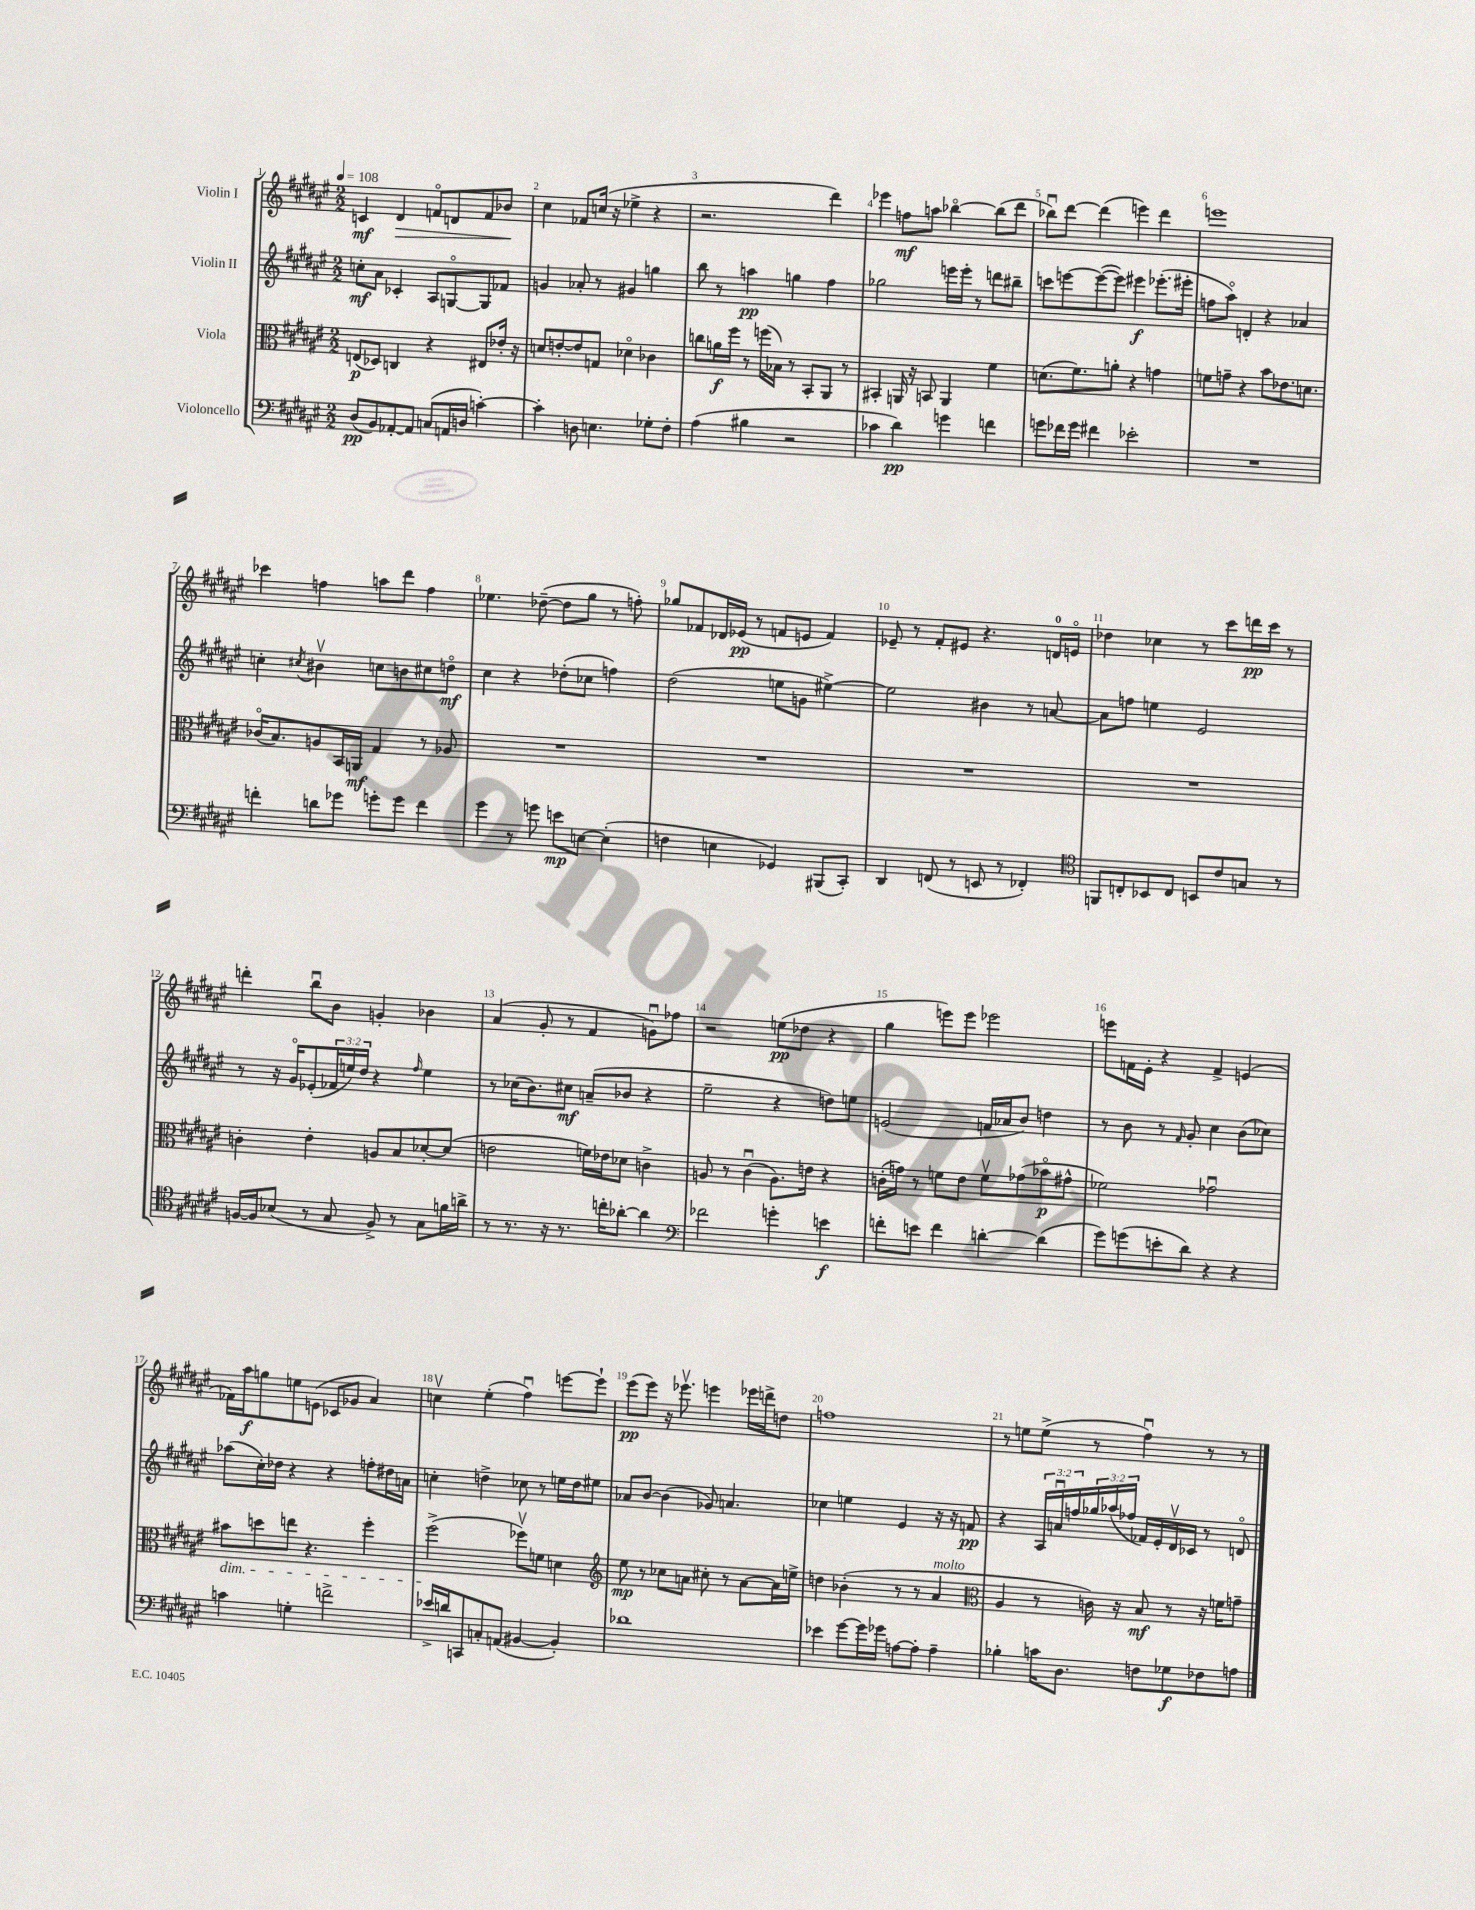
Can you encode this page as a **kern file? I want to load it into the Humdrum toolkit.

**kern	**dynam	**kern	**dynam	**kern	**dynam	**kern	**dynam
*part4	*part4	*part3	*part3	*part2	*part2	*part1	*part1
*staff4	*staff4	*staff3	*staff3	*staff2	*staff2	*staff1	*staff1
*I"Violoncello	*	*I"Viola	*	*I"Violin II	*	*I"Violin I	*
*clefF4	*	*clefC3	*	*clefG2	*	*clefG2	*
*k[f#c#g#d#a#e#]	*	*k[f#c#g#d#a#e#]	*	*k[f#c#g#d#a#e#]	*	*k[f#c#g#d#a#e#]	*
*M2/2	*	*M2/2	*	*M2/2	*	*M2/2	*
*MM108	*	*MM108	*	*MM108	*	*MM108	*
=1	=1	=1	=1	=1	=1	=1	=1
(8D#/L	pp	(8En/L	p	8ccn'\L	mf	4cn/	mf
8BB/)	.	8D-X/J)	.	8a#\J	.	.	.
!	!	!	!	!	!	!	!LO:HP:b
[8AA-X'/	.	4Cn/	.	4c-X'/	.	4d#/	>
8AA-/J]	.	.	.	.	.	.	.
(8Cn/L	.	4r	.	8A#/L	.	8fn/L	.
16AAn/L	.	.	.	[8Gn/	.	8dn/	.
16Dn/JJ	.	.	.	.	.	.	.
[4cn'\)	.	8E#X/L	.	8G/]	.	8f/	.
.	.	16e-X'/Jk	.	8f-X/J	.	8b-X/J	.
.	.	16r	.	.	.	.	.
.	.	.	.	.	.	.	]
=2	=2	=2	=2	=2	=2	=2	=2
4c'\]	.	8dn/L	.	4gn/	.	4cc#\	.
.	.	[8en'/	.	.	.	.	.
8Dn\	.	8e/]	.	8a-X'/	.	8f-X/L	.
4.En\	.	8Gn/J	.	8r	.	(16ccn/Jk	.
.	.	.	.	.	.	16r	.
.	.	4d-X\	.	4g#X/	.	4ee-X^\	.
8G-X'\L	.	4c-X\	.	4ggn\	.	4r	.
8F#'\J	.	.	.	.	.	.	.
=3	=3	=3	=3	=3	=3	=3	=3
(4A#\	.	8ccn\L	.	8bb\	.	2.r	.
.	.	16an\L	f	8r	.	.	.
.	.	16ff#\JJ	.	.	.	.	.
4B#X\	.	8r	.	4aan\	pp	.	.
.	.	(16ffn\LL	.	.	.	.	.
.	.	16B-X\JJ)	.	.	.	.	.
2r	.	8r	.	4ggn\	.	.	.
.	.	8BB'/L	.	.	.	.	.
.	.	8AA#/J	.	4ff#\	.	4ddd#\)	.
.	.	8r	.	.	.	.	.
=4	=4	=4	=4	=4	=4	=4	=4
4c-X\	.	4BB#X'/	.	2gg-X\	.	4eee-X\	.
4d#\)	pp	16AAn/	.	.	.	8ffn\L	mf
.	.	16r	.	.	.	.	.
.	.	8BBn/	.	.	.	8aan\J	.
4gn\	.	4AA/	.	16eeen\LL	.	[4bb-X\	.
.	.	.	.	16eee'\JJ	.	.	.
.	.	.	.	8r	.	.	.
4fn\	.	4f#\	.	8dddn\L	.	(8bb-\L]	.
.	.	.	.	8bb#X~\J	.	8ddd#\J	.
=5	=5	=5	=5	=5	=5	=5	=5
8gn\L	.	(8.dn\L	.	8cccn\L	.	8bb-Xu\L)	.
16f-X\L	.	.	.	[8eeen\	.	[8ddd#\J	.
16g\JJ	.	8.f#\)	.	.	.	.	.
4f#X\	.	.	.	(8eee\_	.	(4ddd#\]	.
.	.	8an'\J	.	8eee\J])	.	.	.
2e-X'\	.	4r	.	4eee#X\	f	4eeen\)	.
.	.	4gn\	.	(8.eee-X'\L	.	4ddd#\	.
.	.	.	.	16eee#X'\Jk	.	.	.
=6	=6	=6	=6	=6	=6	=6	=6
1r	.	8fn\L	.	8ffn\L	.	1eeen	.
.	.	8gn~\J	.	8aa#\J)	.	.	.
.	.	4r	.	4dn'/	.	.	.
.	.	8b\L	.	4r	.	.	.
.	.	8.e-X\	.	.	.	.	.
.	.	.	.	4a-X/	.	.	.
.	.	8.dn\J	.	.	.	.	.
!!LO:LB:g=z
=7	=7	=7	=7	=7	=7	=7	=7
4fn'\	.	(16c-X/KL	.	4ccn'\	.	4ccc-X\	.
.	.	8.B/)	.	.	.	.	.
.	.	.	.	8qcc#X/	.	.	.
8dn\L	.	8An/	.	4b#Xv\	.	4ffn\	.
8g-X\J	.	16BB/L	.	.	.	.	.
.	.	16AAn/JJ	mf	.	.	.	.
8gn'\L	.	4G#/	.	8ccn\L	.	8aan\L	.
8g\J	.	.	.	8bn\	.	8ddd#\J	.
4f\	.	8r	.	8cc#X\	.	4ff\	.
.	.	8A-X/	.	8ddn\J	mf	.	.
=8	=8	=8	=8	=8	=8	=8	=8
4g#\	.	1r	.	4cc#\	.	4.ee-X\	.
8r	.	.	.	4r	.	.	.
8gn\	.	.	.	.	.	([8dd-X~\	.
8en\L	mp	.	.	(8dd-X'\L	.	8dd-\L]	.
[8En\J	.	.	.	8cc-X\J	.	8gg#\J	.
(4E'\]	.	.	.	4ffn\)	.	8r	.
.	.	.	.	.	.	8ffn'\)	.
=9	=9	=9	=9	=9	=9	=9	=9
4Fn\	.	1r	.	(2dd#\	.	8gg-X/L	.
.	.	.	.	.	.	8f-X/	.
4En\	.	.	.	.	.	16d-X/L	.
.	.	.	.	.	.	(16e-X/JJ	pp
.	.	.	.	.	.	8r	.
4GG-X/)	.	.	.	8een\L	.	8fn/L	.
.	.	.	.	8gn\J	.	8en/J	.
(8BBB#X/L	.	.	.	[4ee#X^\)	.	4f/)	.
8CC#'/J)	.	.	.	.	.	.	.
=10	=10	=10	=10	=10	=10	=10	=10
4DD#/	.	1r	.	2ee#\]	.	8e-X~/	.
.	.	.	.	.	.	8r	.
(8FFn/	.	.	.	.	.	8f#'/L	.
8r	.	.	.	.	.	8e#X/J	.
8EEn/	.	.	.	4b#X\	.	4.r	.
8r	.	.	.	.	.	.	.
4FF-X'/)	.	.	.	8r	.	.	.
.	.	.	.	[8an/	.	16dn/LL	.
.	.	.	.	.	.	16en/JJ	.
=11	=11	=11	=11	=11	=11	=11	=11
*clefC4	*	*	*	*	*	*	*
8FFn/L	.	1r	.	8a\L]	.	4dd-X\	.
8Cn'/	.	.	.	8ffn\J	.	.	.
8BB-X/	.	.	.	4een\	.	4cc-X\	.
8C/J	.	.	.	.	.	.	.
8BBn/L	.	.	.	2e#/	.	8r	.
8c#/	.	.	.	.	.	8ccc#\L	.
8Gn/J	.	.	.	.	.	16dddn\L	pp
.	.	.	.	.	.	16ccc#\JJ	.
8r	.	.	.	.	.	8r	.
!!LO:LB:g=z
=12	=12	=12	=12	=12	=12	=12	=12
[16Fn/LL	.	4cn'\	.	8r	.	4dddn'\	.
16F/J]	.	.	.	.	.	.	.
(8B-X/J	.	.	.	16r	.	.	.
.	.	.	.	16g#/KL	.	.	.
8r	.	4e#'\	.	(8e-X'/	.	8bbu\L	.
8G#/	.	.	.	24f-X/L	.	8b\J	.
.	.	.	.	24een/)	.	.	.
.	.	.	.	24dd#/JJ	.	.	.
8F^/)	.	8An/L	.	4r	.	4gn'/	.
8r	.	8B/	.	.	.	.	.
.	.	.	.	16qqff#/	.	.	.
8G#\L	.	[8d-X'/	.	4ee\	.	4b-X\	.
16fn\L	.	(8d-/J]	.	.	.	.	.
16an^\JJ	.	.	.	.	.	.	.
=13	=13	=13	=13	=13	=13	=13	=13
8r	.	2en\	.	8r	.	(4a#/	.
8.r	.	.	.	(16cc-X\KL	.	.	.
.	.	.	.	8.b\)	.	.	.
.	.	.	.	.	.	8g#'/	.
16r	.	.	.	.	.	.	.
8.r	.	.	.	8cc#X\J	mf	8r	.
.	.	16fn\LL)	.	(8an~/L	.	4f#/	.
16ccn'\KL	.	16e-X\J	.	.	.	.	.
[8a-X'\J	.	8d-X\J	.	8b-X/J	.	.	.
4a-\]	.	4cn^\	.	4r	.	8gnu\L)	.
.	.	.	.	.	.	8ff-X\J	.
=14	=14	=14	=14	=14	=14	=14	=14
*clefF4	*	*	*	*	*	*	*
2f-X\	.	8An/	.	2ee#~\	.	2r	.
.	.	8r	.	.	.	.	.
.	.	(4c#u\	.	.	.	.	.
4gn'\	.	8.A\L)	.	4r	.	(8een\L	pp
.	.	.	.	.	.	8dd-X\J	.
.	.	16en\Jk	.	.	.	.	.
4en\	f	4r	.	8ddn\L)	.	4r	.
.	.	.	.	8een\J	.	.	.
=15	=15	=15	=15	=15	=15	=15	=15
8fn'\L	.	(16cn'\LL	.	(2en/	.	4gg#\	.
.	.	16gn\JJ)	.	.	.	.	.
8en\J	.	8r	.	.	.	.	.
4f\	.	8fn\L	.	.	.	8eeen\L)	.
.	.	8e#\J	.	.	.	8eee\J	.
[4dn'\	.	8fv\L	.	16fn/LL	.	2eee-X\	.
.	.	.	.	16a-X/J	.	.	.
.	.	(8g-X\	.	8b/J)	.	.	.
(4d\]	.	8b-X\	p	4ddn\	.	.	.
.	.	8g#X^^\J	.	.	.	.	.
=16	=16	=16	=16	=16	=16	=16	=16
8g#\L)	.	2f-X\)	.	8r	.	8eeen\L	.
(8gn\	.	.	.	8b\	.	16fn\L	.
.	.	.	.	.	.	16e#'\JJ	.
8en'\	.	.	.	8r	.	4r	.
.	.	.	.	16qqf#/	.	.	.
8d#\J)	.	.	.	8g#'/	.	.	.
4r	.	2g-Xu\	.	4cc#\	.	4f^/	.
4r	.	.	.	(8b\L	.	(4en/	.
.	.	.	.	8cc-X\J)	.	.	.
!!LO:LB:g=z
=17	=17	=17	=17	=17	=17	=17	=17
!	!	!LO:TX:b:i:t=dim.	!	!	!	!	!
4cn\	.	8b#X\L	.	(8aa-X\L	.	16f-X\LL)	.
.	.	.	.	.	.	16aa#\J	f
.	.	8ddn\	.	16cc#'\L)	.	8ggn\	.
.	.	.	.	16dd-X\JJ	.	.	.
4Gn'\	.	8een\J	.	4r	.	8een\	.
.	.	4.r	.	.	.	(8en\J	.
2fn^\	.	.	.	4r	.	8c-X/L	.
.	.	.	.	.	.	8g-X/J	.
.	.	4ff#'\	.	8ffn'\L	.	4a#/)	.
.	.	.	.	16dd#X\L	.	.	.
.	.	.	.	16an\JJ	.	.	.
=18	=18	=18	=18	=18	=18	=18	=18
16e-X^/LL	.	(2ff#^\	.	4ccn'\	.	4ccnv\	.
16dn/J	.	.	.	.	.	.	.
8CCn/	.	.	.	.	.	.	.
8Cn'/	.	.	.	4ddn^\	.	(4ee#'\	.
(8AAn/J	.	.	.	.	.	.	.
[4BB#X/	.	8ff-Xv\L)	.	8cc-X\	.	4ff#u\)	.
.	.	8fn\J	.	8r	.	.	.
4BB#'/])	.	4dn\	.	16een\LL	.	[8eeen\L	.
.	.	.	.	16dd\J	.	.	.
.	.	.	.	8ee#X\J	.	8eee`\J]	.
=19	=19	=19	=19	=19	=19	=19	=19
*	*	*clefG2	*	*	*	*	*
1d-X	.	8ee#\	mp	8a-X/L	.	(8eee#\L	pp
.	.	8r	.	[8b/J	.	8eee#\J)	.
.	.	8cc-X\L	.	(4b\]	.	16r	.
.	.	.	.	.	.	8.eee-Xv\	.
.	.	8an\J	.	.	.	.	.
.	.	8cc#X'\	.	8g-X/)	.	4eeen\	.
.	.	8r	.	4.an/	.	.	.
.	.	[8a\L	.	.	.	16eee-X\LL	.
.	.	.	.	.	.	16dddn^\J	.
.	.	16a\L]	.	.	.	8ddn\J	.
.	.	16een^\JJ	.	.	.	.	.
=20	=20	=20	=20	=20	=20	=20	=20
4e-X\	.	4ddn\	.	4cc-X\	.	1ffn	.
[8g#\L	.	(4b-X'\	.	4een\	.	.	.
16g#\L]	.	.	.	.	.	.	.
16g-X\JJ	.	.	.	.	.	.	.
[8An\L	.	8r	.	4e#/	.	.	.
8A'\J]	.	8r	.	.	.	.	.
!	!	!LO:TX:a:i:t=molto	!	!	!	!	!
4A~\	.	4a#/	.	16r	.	.	.
.	.	.	.	16r	.	.	.
.	.	.	.	8fn/	pp	.	.
=21	=21	=21	=21	=21	=21	=21	=21
*	*	*clefC3	*	*	*	*	*
4B-X'\	.	4A#/	.	4r	.	8r	.
.	.	.	.	.	.	8een\L	.
16cn\KL	.	8r	.	24A#/LL	.	(8ee^\J	.
.	.	.	.	24anu/	.	.	.
8.D#\J	.	.	.	.	.	.	.
.	.	.	.	24ffn/	.	.	.
.	.	16cn\)	.	24gg-X/	.	8r	.
.	.	.	.	(24aa-X/	.	.	.
.	.	16r	.	.	.	.	.
.	.	.	.	24ff-X/JJ	.	.	.
8Fn\L	.	8B/	mf	16f-X/LL)	.	4ff#u\)	.
.	.	.	.	16e#'/	.	.	.
8G-X\	f	8r	.	16d#v/	.	.	.
.	.	.	.	16c-X/JJ	.	.	.
8F-X\	.	16r	.	8r	.	8r	.
.	.	16fn\KL	.	.	.	.	.
8An\J	.	8gn~\J	.	8dn/	.	8r	.
==	==	==	==	==	==	==	==
*-	*-	*-	*-	*-	*-	*-	*-
